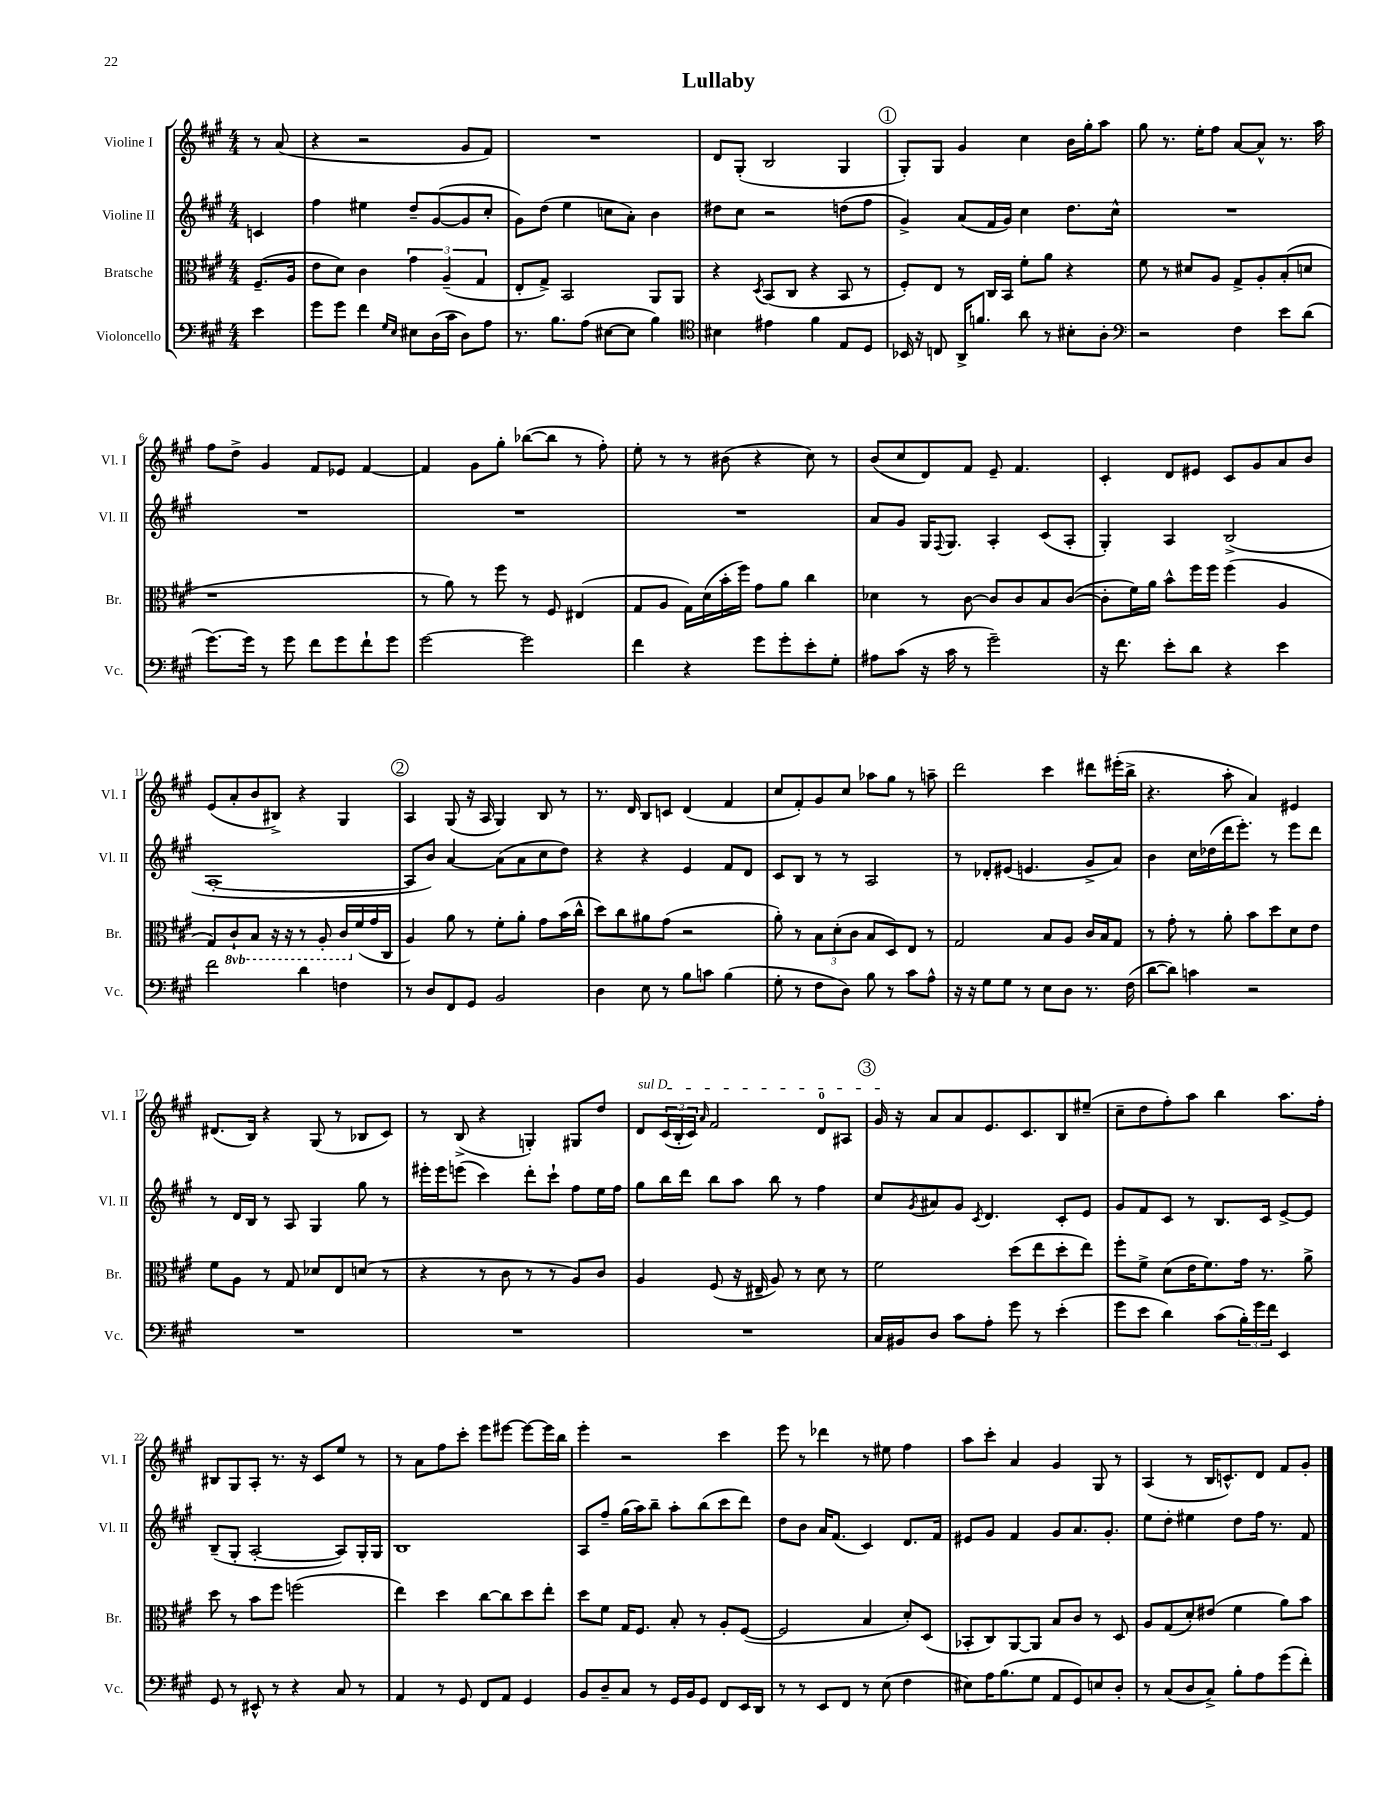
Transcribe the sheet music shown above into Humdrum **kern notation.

**kern	**kern	**kern	**kern
*staff4	*staff3	*staff2	*staff1
*clefF4	*clefC3	*clefG2	*clefG2
*k[f#c#g#]	*k[f#c#g#]	*k[f#c#g#]	*k[f#c#g#]
*M4/4	*M4/4	*M4/4	*M4/4
4e	(8.F#~	4c	8r
.	.	.	(8a
.	16A	.	.
=	=	=	=
8g#	8e	4ff#	4r
8g#	8d)	.	.
4f#	4c#	4ee#	2r
16qqG#	.	.	.
16qqE	.	.	.
8E#	6g#	8dd~	.
(16D	.	([8g#	.
.	(6A~	.	.
16c#	.	.	.
8D)	.	8g#]	8g#
.	6G#	.	.
8A	.	8cc#'	8f#)
=	=	=	=
8.r	8E'	8g#)	1r
.	8G#^)	(8dd	.
8.B	.	.	.
.	2BB	4ee	.
(8A	.	.	.
[8E#	.	8cc	.
8E#]	.	8a')	.
4B)	8AA	4b	.
.	8AA	.	.
=	=	=	=
*clefC4	*	*	*
4B#	4r	8dd#	8d
.	.	8cc#	(8G#'
.	8qD	.	.
4e#	(8BB	2r	2B
.	8C#	.	.
4f#	4r	.	.
8E	8BB	(8dd	4G#
8D	8r	8ff#	.
=	=	=	=
16BB-	8F#')	4g#^)	8G#')
16r	.	.	.
8C	8E	.	8G#
16AA^	8r	(8a	4g#
8.f	.	.	.
.	16C#	16f#	.
.	16BB	16g#)	.
8a	8f#'	4cc#	4cc#
8r	8a	.	.
8B#'	4r	8.dd	16b
.	.	.	16gg#'
8A'	.	.	8aa
.	.	16cc#^^	.
=	=	=	=
*clefF4	*	*	*
2r	8f#	1r	8gg#
.	8r	.	8.r
.	8d#	.	.
.	.	.	16ee'
.	8A	.	8ff#
4F#	8G#^	.	[8a
.	8A'	.	8a^^]
8e	(8B'	.	8.r
(8d	8d	.	.
.	.	.	16aa
=	=	=	=
[8.g#)	1r	1r	8ff#
.	.	.	8dd^
16g#]	.	.	.
8r	.	.	4g#
8g#	.	.	.
8f#	.	.	8f#
8g#	.	.	8e-
8f#`	.	.	[4f#
8g#	.	.	.
=	=	=	=
[2g#	8r	1r	4f#]
.	8a)	.	.
.	8r	.	8g#
.	8ff#	.	8gg#'
2g#]	8r	.	([8bb-
.	8F#	.	8bb-]
.	(4E#	.	8r
.	.	.	8ff#')
=	=	=	=
4f#	8G#	1r	8ee'
.	8A	.	8r
4r	16G#)	.	8r
.	(16d	.	.
.	16b'	.	(8b#
.	16ff#)	.	.
8g#	8g#	.	4r
8g#'	8a	.	.
8e'	4cc#	.	8cc#)
8G#'	.	.	8r
=	=	=	=
8A#	4d-	8a	(8b
(8c#	.	8g#	8cc#
16r	8r	16G#	8d)
.	.	8qqF#	.
16c#	.	8.G#	.
8r	[8c#	.	8f#
2g#~)	8c#]	4A'	8e~
.	8c#	.	4.f#
.	8B	(8c#	.
.	([8c#	8A'	.
=	=	=	=
16r	8c#']	4G#')	4c#'
8.f#	.	.	.
.	16f#)	.	.
.	16a	.	.
8e'	8b^^	4A	8d
8d	16ff#	.	8e#
.	16ff#	.	.
4r	(4ff#	(2B^	8c#
.	.	.	8g#
4e	4A	.	8a
.	.	.	8b
=	=	=	=
2f#	8G#)	[1A'	(8e
.	8C#`	.	8a'
.	8BB	.	8b
.	16r	.	8B#^)
.	16r	.	.
4d	8r	.	4r
.	8AA'	.	.
4F	16C#	.	4G#
.	(16f#	.	.
.	16g#	.	.
.	16C#	.	.
=	=	=	=
8r	4A)	8A]	4A
8D	.	8b)	.
8FF#	8a	[4a	(8G#
8GG#	8r	.	16r
.	.	.	16A
2BB	8f#'	(8a]	4G#)
.	8a'	8a	.
.	8g#	8cc#	8B
.	(16b	8dd)	8r
.	16cc#^^	.	.
=	=	=	=
4D	8dd)	4r	8.r
.	8cc#	.	.
.	.	.	16d
8E	8a#	4r	8B
8r	(8g#	.	8c
8B	2r	4e	(4d
8c	.	.	.
(4B	.	8f#	4f#
.	.	8d	.
=	=	=	=
8G#'	8a')	8c#	8cc#
8r	8r	8B	8f#')
8F#	12B	8r	8g#
.	(12d'	.	.
8D)	.	8r	8cc#
.	12c#	.	.
8B	8B	2A	8aa-
8r	8D)	.	8gg#
8c#	8E	.	8r
8A^^	8r	.	8aa~
=	=	=	=
16r	2G#	8r	2ddd
16r	.	.	.
8G#	.	8d-'	.
8G#	.	(8e#	.
8r	.	4.e	.
8E	8B	.	4ccc#
8D	8A	.	.
8.r	16c#	8g#^	8ddd#
.	16B	.	.
.	8G#	8a)	(16eee#'
(16F#	.	.	16bb^
=	=	=	=
[8d	8r	4b	4.r
8d])	8g#'	.	.
4c	8r	16cc#	.
.	.	(16dd-	.
.	8a'	16ddd	8aa'
.	.	8.eee')	.
2r	8b	.	4a)
.	8dd	8r	.
.	8d	8eee	4e#
.	8e	8ddd	.
=	=	=	=
1r	8f#	8r	(8.d#
.	8A	16d	.
.	.	16B	16B)
.	8r	8r	4r
.	8G#	8A	.
.	8d-	4G#	(8G#
.	8E	.	8r
.	(8d	8gg#	8B-
.	8r	8r	8c#)
=	=	=	=
1r	4r	16eee#'	8r
.	.	16eee#	.
.	.	(8eee	(8B^
.	8r	4ccc#)	4r
.	8c#	.	.
.	8r	8ddd'	4G')
.	8r	8ccc#`	.
.	8A)	8ff#	8G#
.	8c#	16ee	8dd
.	.	16ff#	.
=	=	=	=
1r	4A	8gg#	8d
.	.	16bb	(24c#
.	.	.	24B'
.	.	16ddd	.
.	.	.	24c#)
.	.	.	16qqa
.	(8F#	8bb	2f#
.	16r	8aa	.
.	16E#~	.	.
.	8A)	8bb	.
.	8r	8r	.
.	8d	4ff#	8d
.	8r	.	8A#
=	=	=	=
16C#	2f#	8cc#	16g#
16BB#	.	.	16r
.	.	8qg#	.
8D	.	8a#	8a
8c#	.	8g#	8a
.	.	8qc#	.
8A'	.	4.d	8.e
8g#	(8dd	.	.
.	.	.	8.c#
8r	8ee	.	.
(4e'	8dd'	8c#'	8B
.	8ee)	8e	(8ee#~
=	=	=	=
8g#	8ff#'	8g#	8cc#~
8e	8f#^	8f#	8dd
4d)	(8d	8c#	8ff#')
.	16e	8r	8aa
.	8.f#)	.	.
(8c#	.	8.B	4bb
24B')	16g#	.	.
24g#	.	.	.
.	8.r	16c#	.
24f#	.	.	.
4EE	.	[8e^	8.aa
.	8a^	8e]	.
.	.	.	16ff#'
=	=	=	=
8GG#	8dd	(8B~	8B#
8r	8r	8G#'	8G#
8EE#^^	8b	[2A'	8A'
8r	8ff#	.	8.r
4r	(2ff	.	.
.	.	.	16r
.	.	.	8c#
8C#	.	8A])	8ee
8r	.	16G#'	8r
.	.	16G#	.
=	=	=	=
4AA	4ee)	1B	8r
.	.	.	8a
8r	4dd	.	8ff#
8GG#	.	.	8ccc#'
8FF#	[8cc#	.	8eee
8AA	8cc#]	.	[8eee#
4GG#	8dd	.	8eee#_
.	8ee'	.	16eee#]
.	.	.	16bb
=	=	=	=
8BB	8dd	8A	4eee'
8D~	8f#	8ff#~	.
8C#	16G#	(16gg#	2r
.	8.F#	16aa)	.
8r	.	8bb~	.
16GG#	8B'	8aa'	.
16BB	.	.	.
8GG#	8r	(8bb	.
8FF#	8A'	8ccc#	4ccc#
16EE	([8F#	8ddd)	.
16DD	.	.	.
=	=	=	=
8r	2F#]	8dd	8eee
8r	.	8b	8r
8EE	.	16a	4ddd-
.	.	(8.f#	.
8FF#	.	.	.
8r	4B	4c#)	8r
(8E	.	.	8ee#
4F#	8d')	8.d	4ff#
.	(8D	.	.
.	.	16f#	.
=	=	=	=
8E#)	8BB-'	8e#	8aa
16A	8C#)	8g#	8ccc#'
(8.B	.	.	.
.	[8AA	4f#	4a
8G#	8AA]	.	.
8AA	8B	8g#	4g#
8GG#)	8c#	8.a	.
8E	8r	.	8G#
.	.	8.g#'	.
8D'	8D	.	8r
=	=	=	=
8r	8A	8ee	(4A
(8C#	(8G#	8dd'	.
8D	8d')	4ee#	8r
8C#^)	(8e#	.	16B
.	.	.	8.c^^)
8B'	4f#	8dd	.
8A	.	16ff#	8d
.	.	8.r	.
(8g#	8a)	.	8f#
8f#')	8b	8f#	8g#'
==	==	==	==
*-	*-	*-	*-
